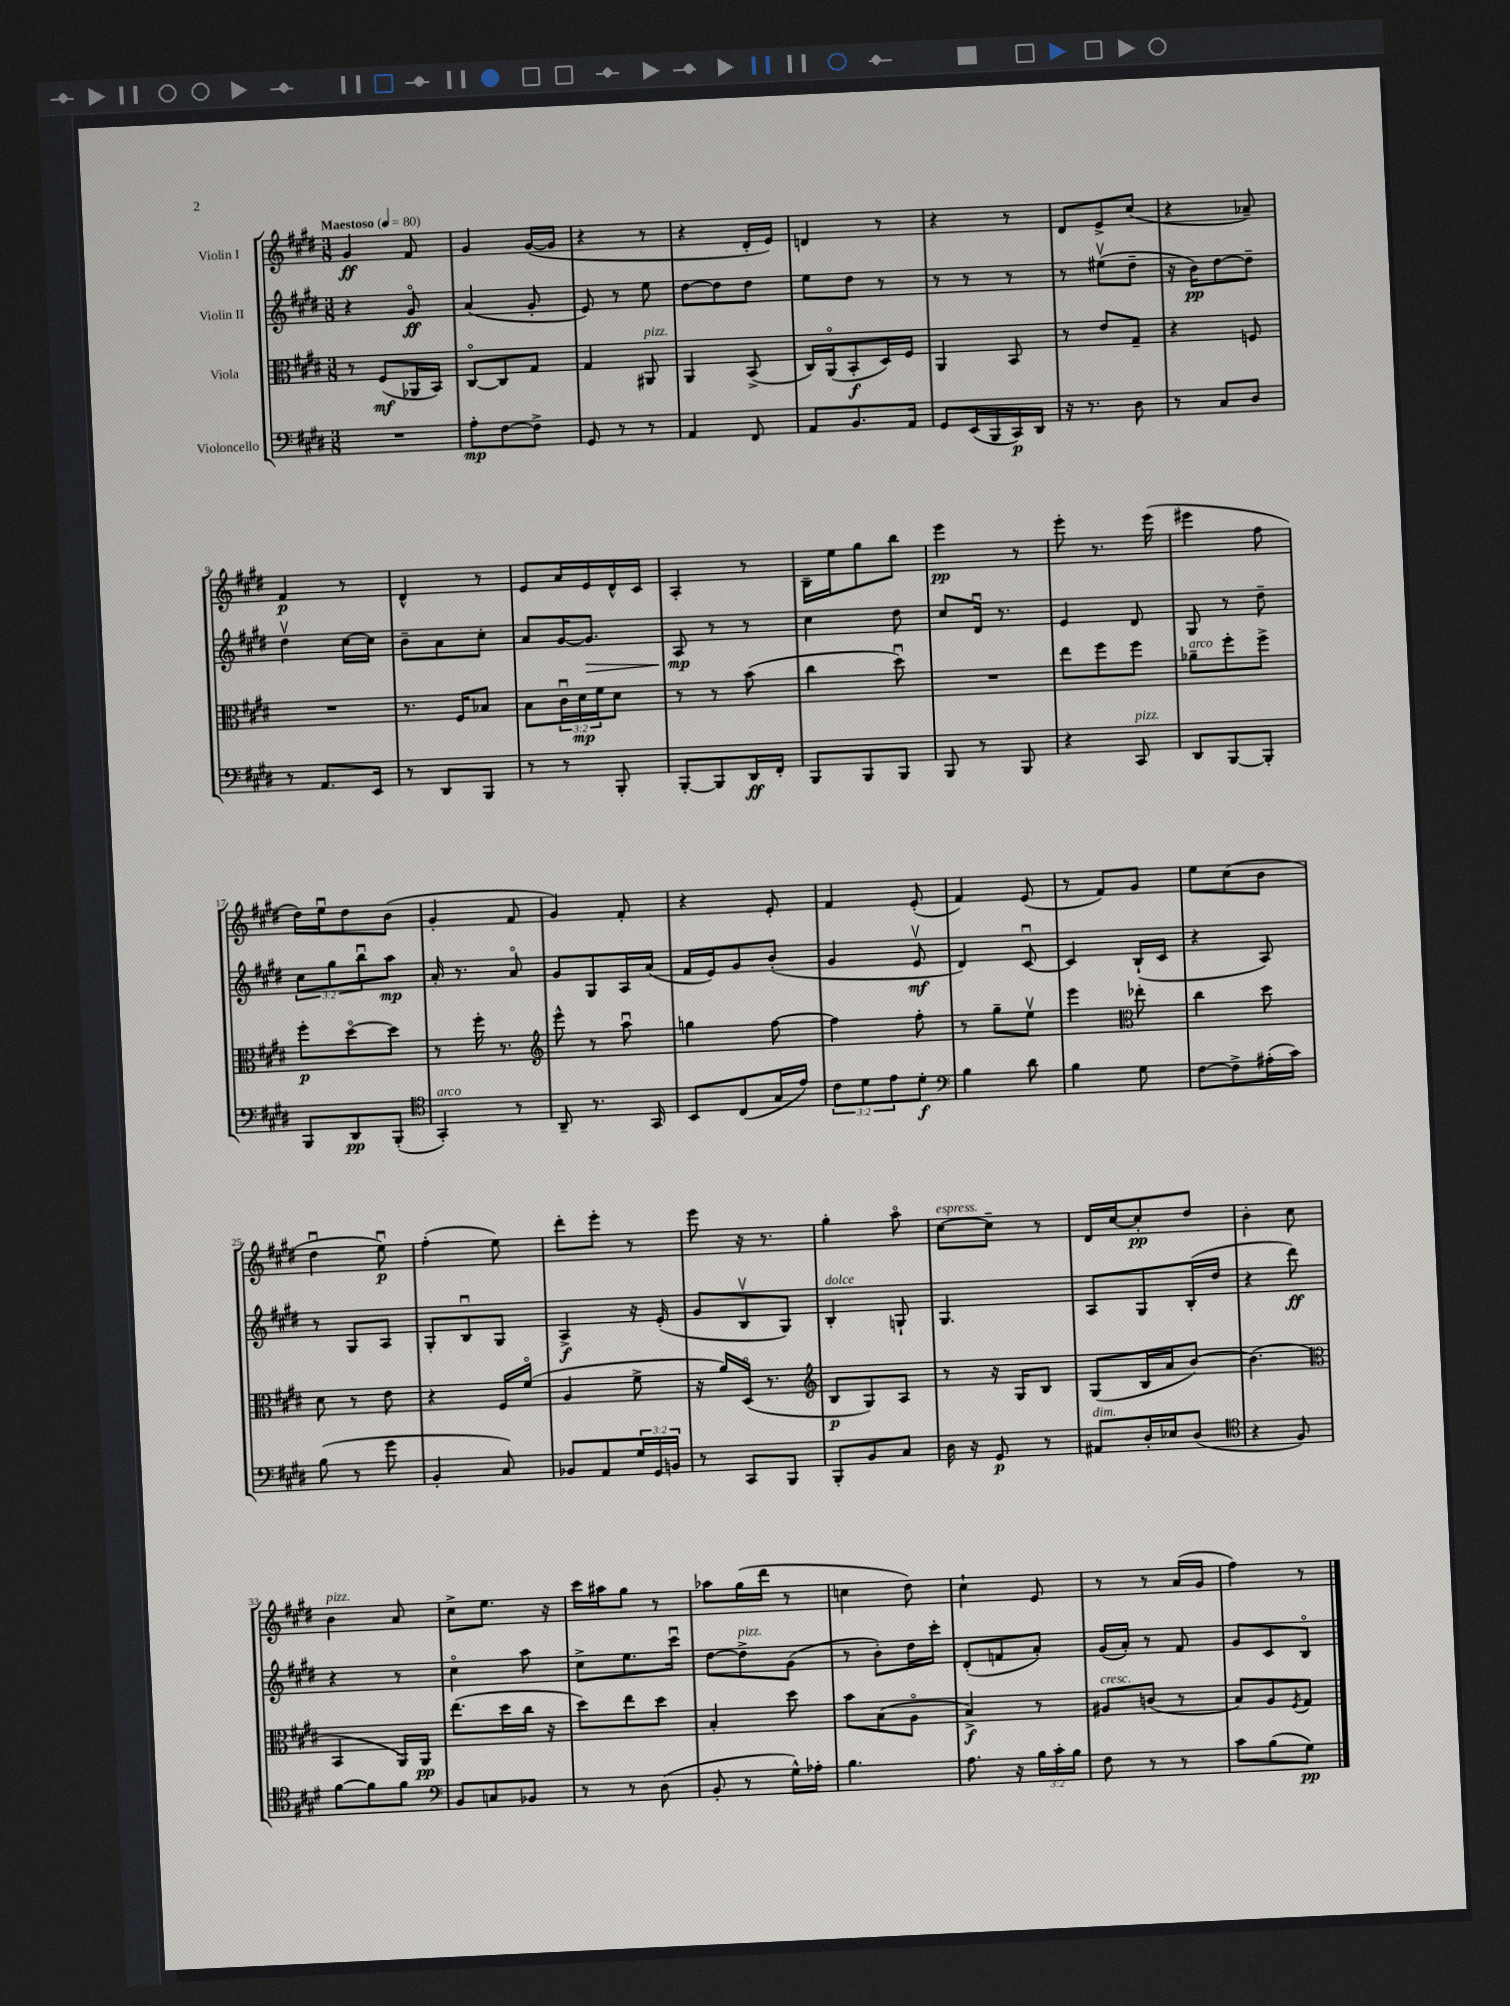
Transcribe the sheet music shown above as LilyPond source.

<<
\new StaffGroup <<
\new Staff = "s0" \with { instrumentName = "Violin I" } {
    \clef treble \key e \major \numericTimeSignature \time 3/8 \tempo "Maestoso" 4 = 80
    gis'4\ff fis'8 |
    gis'4 gis'16~( gis'16 |
    r4 r8 |
    r4 dis'16-. e'16) |
    d'4 r8 |
    r4 r8 |
    dis'8 e'8-> cis''8( |
    r4 aes'8--) |
    fis'4\p r8 |
    dis'4-^ r8 |
    e'8 a'16 e'16 dis'16-^ cis'16 |
    a4-. r8 |
    b16-- e''16 gis''8 b''8 |
    e'''4\pp r8 |
    e'''8-. r8. e'''16( |
    eis'''4 fis''8 |
    dis''16) e''16\downbow dis''8 b'8( |
    gis'4-. fis'8 |
    gis'4) fis'8-. |
    r4 e'8-. |
    fis'4 e'8-.( |
    fis'4) e'8( |
    r8 fis'8) gis'8 |
    e''8 cis''8( b'8 |
    dis''4\downbow e''8\downbow\p) |
    fis''4-.( e''8) |
    dis'''8-. e'''8-. r8 |
    e'''8 r16 r8. |
    gis''4-. a''8\flageolet |
    cis''8~^\markup { \italic "espress." } cis''8-- r8 |
    dis'16 cis''16~ cis''8-.\pp dis''8 |
    b'4-. cis''8 |
    b'4^\markup { \italic "pizz." } a'8 |
    cis''8-> e''8. r16 |
    cis'''16 ais''16 gis''8 r8 |
    aes''8 gis''16( dis'''16 r8 |
    c''4 dis''8) |
    cis''4-! e'8 |
    r8 r8 a'16( gis'16 |
    fis''4) r8 \bar "|." |
}
\new Staff = "s1" \with { instrumentName = "Violin II" } {
    \clef treble \key e \major \numericTimeSignature \time 3/8 \override Staff.TupletNumber.text = #tuplet-number::calc-fraction-text
    r4 gis'8\flageolet\ff |
    a'4( gis'8-. |
    e'8) r8 e''8 |
    dis''8~ dis''8 dis''8 |
    e''8 dis''8 r8 |
    r8 r8 r8 |
    r8 eis''8\upbow( dis''8-- |
    r16 b'16\pp) dis''8~ dis''8-- |
    dis''4\upbow cis''16~ cis''16 |
    b'8-- a'8 cis''8-. |
    a'8 gis'16~ gis'8.\> |
    a8\mp\! r8 r8 |
    cis''4 dis''8 |
    cis''8 dis'16\downbow r8. |
    e'4 dis'8 |
    gis8 r8 dis''8-- |
    \tuplet 3/2 { cis''8 gis''8 b''8\downbow } a''8\mp |
    a'16-. r8. a'8\flageolet |
    gis'8 gis8 a16 a'16( |
    fis'16 e'16) gis'8 b'8-.( |
    gis'4 e'8\upbow\mf |
    dis'4) cis'8~\downbow |
    cis'4 b16-!( cis'16 |
    r4 a8) |
    r8 gis8 a8 |
    gis8-. b8\downbow gis8 |
    a4->\f r16 e'16-.( |
    gis'8 b8\upbow gis8) |
    b4-.^\markup { \italic "dolce" } g8-! |
    gis4. |
    a8 gis8 b16-.( dis''16 |
    r4 dis'''8\ff) |
    r4 r8 |
    cis''4\flageolet a''8 |
    cis''8-> e''8. cis'''16\downbow |
    dis''8~ dis''8->^\markup { \italic "pizz." } gis'8( |
    r8 b'8-.) dis''16 cis'''16-. |
    dis'8-.( f'8 a'8-.) |
    gis'16( a'16-.) r8 fis'8 |
    gis'8 cis'8 b8\flageolet \bar "|." |
}
\new Staff = "s2" \with { instrumentName = "Viola" } {
    \clef alto \key e \major \numericTimeSignature \time 3/8 \override Staff.TupletNumber.text = #tuplet-number::calc-fraction-text
    r8 fis8\mf( aes,16 b,16) |
    cis8~\flageolet cis8 gis8 |
    gis4 ais,8^\markup { \italic "pizz." } |
    a,4 b,8->( |
    cis16) a,16\flageolet( b,8-.\f dis16) fis16 |
    a,4 b,8 |
    r8 e'8 gis8-- |
    r4 f8 |
    R4. |
    r8. fis16 bes8 |
    b8 \tuplet 3/2 { cis'16\downbow dis'16\mp fis'16 } dis'8 |
    r8 r8 b'8( |
    cis''4 dis''8\downbow) |
    R4. |
    e''8 fis''8 fis''8 |
    aes'8--^\markup { \italic "arco" } fis''8-. fis''8-> |
    fis''8-.\p dis''8~\flageolet dis''8 |
    r8 fis''16-. r8. |
    \clef treble e'''8-^ r8 a''8\downbow |
    g''4 fis''8~ |
    fis''4 fis''8-. |
    r8 gis''8-- e''8\upbow |
    e'''4 \clef alto ees''8-. |
    cis''4 dis''8 |
    dis'8 r8 e'8 |
    r4 fis16 fis'16\flageolet( |
    a4 fis'8-> |
    r16 a'16) dis16\flageolet( r8. |
    \clef treble b8\p gis8) a8 |
    r8 r16 gis16 b8 |
    gis8( b16 a'16 b'8~) |
    b'4.( |
    \clef alto b,4 a,16) a,16\pp |
    e''8.( dis''16 cis''16 r16 |
    dis''8) e''8 dis''8 |
    b4-. dis''8 |
    b'8 b8( a8\flageolet |
    b4->\f) r8 |
    ais8^\markup { \italic "cresc." } c'8( r8 |
    b8) a8 \acciaccatura { fis8 } gis8 \bar "|." |
}
\new Staff = "s3" \with { instrumentName = "Violoncello" } {
    \clef bass \key e \major \numericTimeSignature \time 3/8 \override Staff.TupletNumber.text = #tuplet-number::calc-fraction-text
    R4. |
    a8-.\mp fis8~ fis8-> |
    gis,8 r8 r8 |
    a,4 fis,8 |
    a,8 b,8. a,16 |
    gis,8 e,16( b,,16 cis,16\p) dis,16 |
    r16 r8. dis8 |
    r8 cis8 dis8 |
    r8 a,8. e,16 |
    r8 dis,8 b,,8 |
    r8 r8 b,,8-. |
    b,,8~-. b,,8 dis,16\ff fis,16-. |
    b,,8 b,,8 b,,8 |
    b,,8 r8 b,,8 |
    r4 cis,8^\markup { \italic "pizz." } |
    dis,8 b,,8~ b,,8-. |
    b,,8 dis,8\pp b,,8-.( |
    \clef tenor gis,4-.^\markup { \italic "arco" }) r8 |
    a,8-- r8. gis,16 |
    b,8 cis8( gis16 e'16) |
    \tuplet 3/2 { cis'8 dis'8 e'8 } dis'8-.\f |
    \clef bass b4 dis'8 |
    b4 gis8 |
    fis8~ fis8-> ais16-.( cis'16) |
    b8( r8 gis'8 |
    b,4-. cis8) |
    bes,8 a,8 \tuplet 3/2 { gis16 gis,16 b,16 } |
    r8 cis,8 b,,8 |
    b,,8-. b,8 cis8 |
    dis16 r16 gis,8\p r8 |
    ais,8^\markup { \italic "dim." } dis16-. ees16 dis8( |
    \clef tenor r4 fis8) |
    fis'8~ fis'8 fis'8 |
    \clef bass b,8 c8 bes,8 |
    r8 r8 dis8( |
    b,8-. r8 gis16-^) aes16-. |
    b4. |
    a8. r16 \tuplet 3/2 { b16 cis'16-. b16 } |
    fis8 r8 r8 |
    cis'8 b8( gis8\pp) \bar "|." |
}
>>
>>
